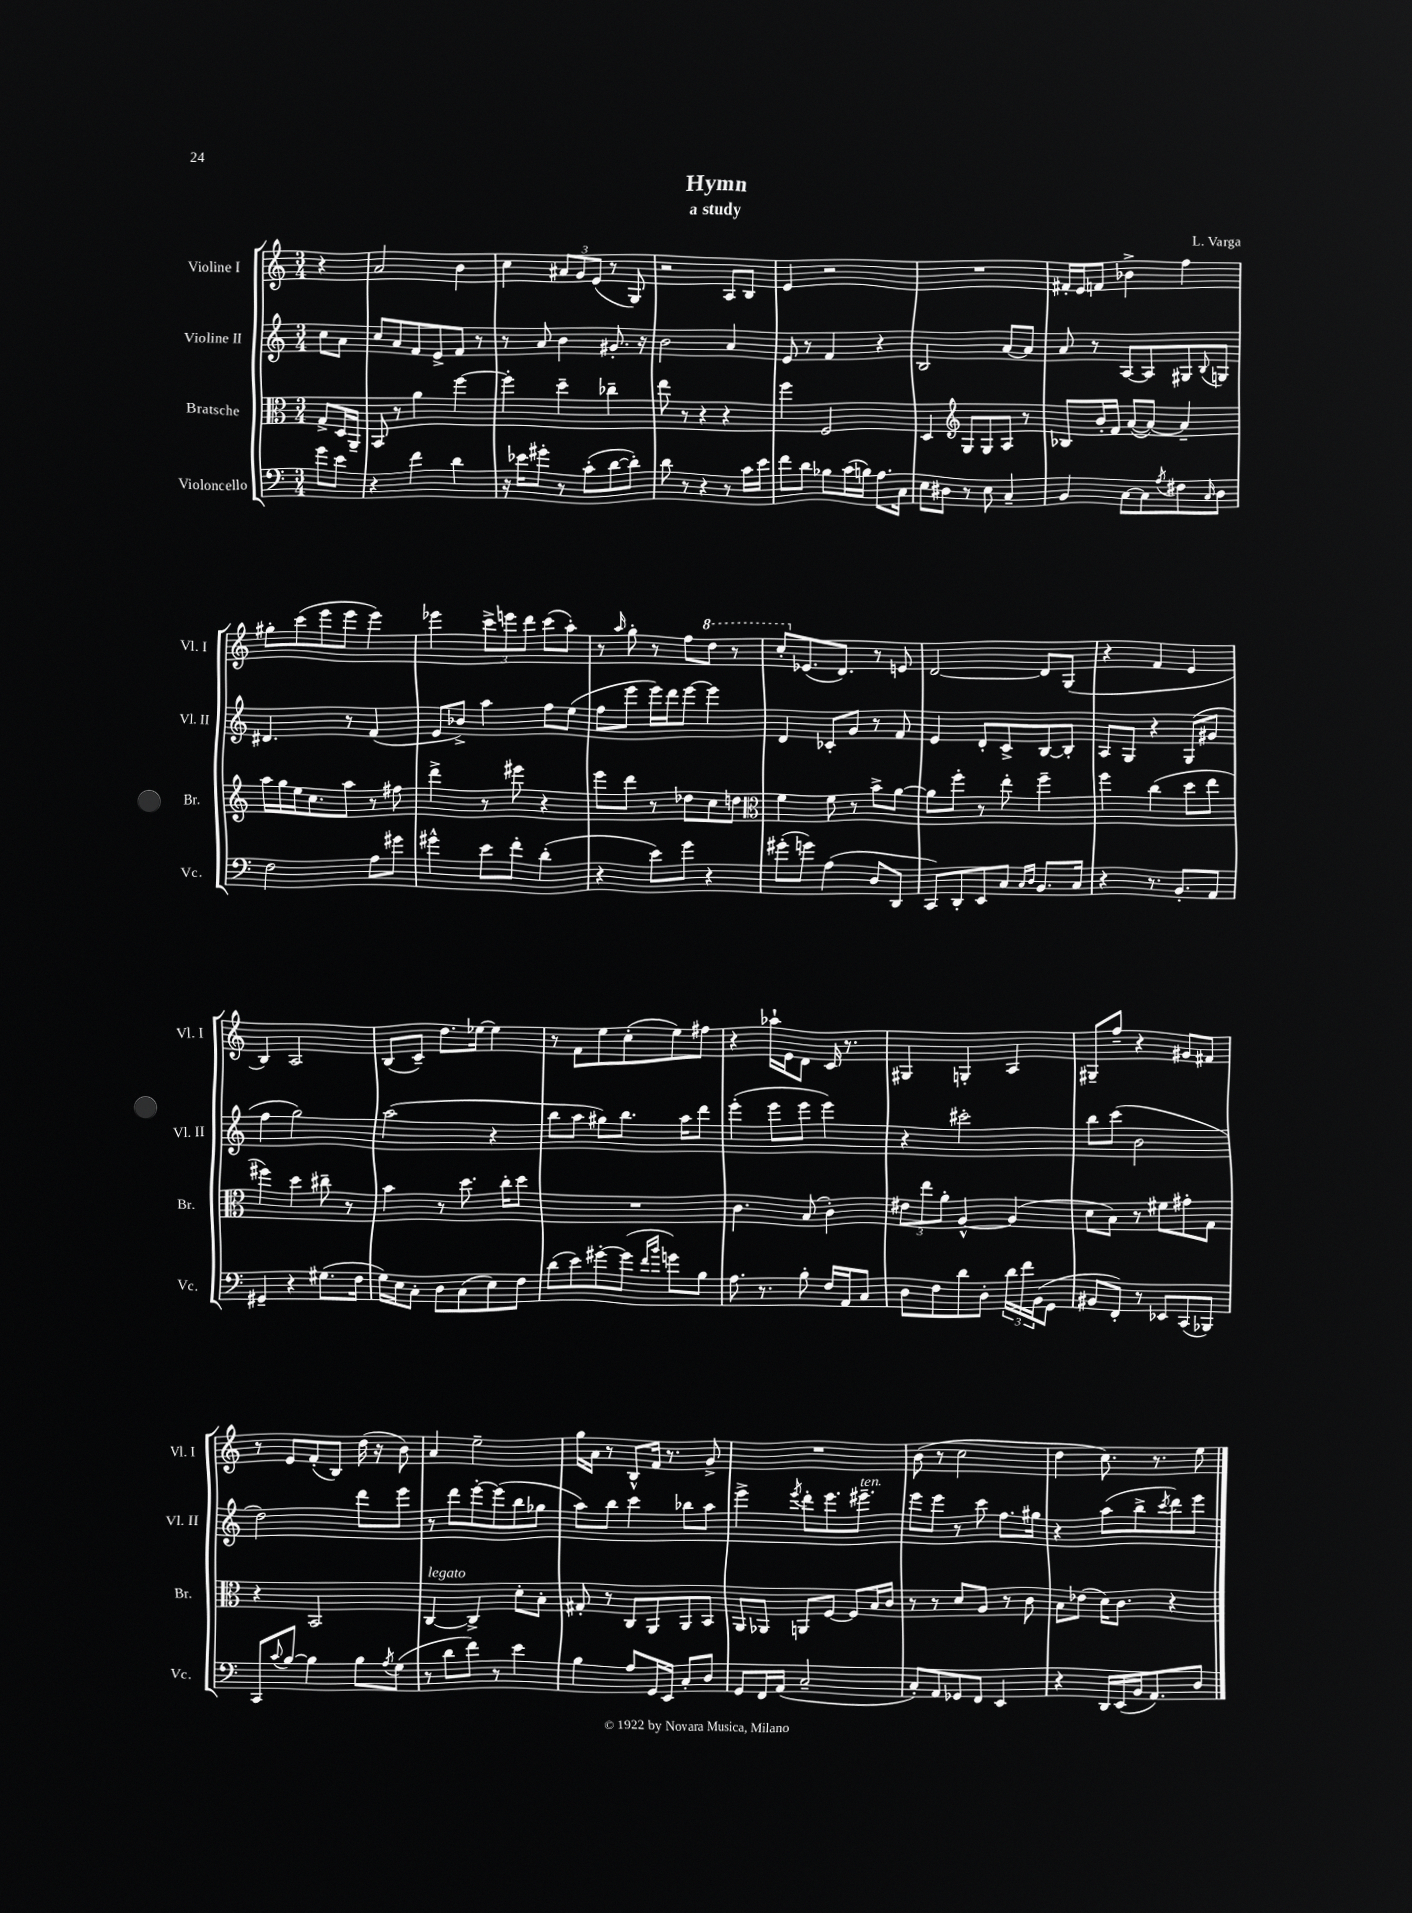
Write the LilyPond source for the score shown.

\header { title = "Hymn" composer = "L. Varga" subtitle = "a study" }
<<
\new StaffGroup <<
\new Staff = "s0" \with { instrumentName = "Violine I" shortInstrumentName = "Vl. I" } {
    \clef treble \key c \major \numericTimeSignature \time 3/4 \partial 4
    r4 |
    a'2 b'4 |
    c''4 \tuplet 3/2 { ais'8 g'8 e'8( } r8 g8) |
    r2 a8 b8 |
    e'4 r2 |
    R2. |
    fis'16-. e'16 f'8 bes'4-> f''4 |
    gis''8-. c'''8( e'''8 e'''8 e'''4) |
    ees'''4 \tuplet 3/2 { c'''8-> e'''8 d'''8 } c'''8( a''8-.) |
    r8 \grace { a''16 } g''8-. r8 f''8 \ottava #1 d'''8 r8 |
    c'''8-. \ottava #0 ees'8.( d'8.) r8 e'8 |
    d'2~ d'8 g8( |
    r4 f'4 e'4 |
    b4) a2 |
    b8( c'8--) d''8. ees''16~ ees''4 |
    r8 f'8 e''8 c''8-.( e''8) fis''8 |
    r4 aes''16-! e'16 d'8 c'16 r8. |
    gis4 g4-. a4 |
    gis8-- f''8-- r4 gis'8 fis'8 |
    r8 e'8 f'8-.( b8) d''16( r16 b'8) |
    a'4 e''2-- |
    g''16 a'16 r8 b8-^ f'16 r8. g'8-> |
    R2. |
    b'8( r8 c''2 |
    d''4 c''8.) r8. e''8 \bar "|." |
}
\new Staff = "s1" \with { instrumentName = "Violine II" shortInstrumentName = "Vl. II" } {
    \clef treble \key c \major \numericTimeSignature \time 3/4 \partial 4
    c''8 a'8 |
    c''8 a'8 f'8 e'8-> f'8 r8 |
    r8 a'8 b'4 gis'8.-. r16 |
    b'2 a'4 |
    e'8 r8 f'4 r4 |
    b2 a'8~ a'8 |
    a'8 r8 a8~ a8 gis8 \appoggiatura { b8 } g8 |
    dis'4. r8 f'4( |
    e'8 bes'8->) a''4 f''8 e''8( |
    f''8 e'''8 e'''16) d'''16 e'''8~ e'''4 |
    d'4 ces'8-. g'8 r8 f'8 |
    e'4 d'8-. c'8-> b8~ b8-. |
    a8 g8 r4 g8( gis'8 |
    f''4 g''2) |
    a''2( r4 |
    b''8 a''8 gis''8) b''8. a''16 d'''8 |
    e'''4-.( e'''8 e'''8 e'''4) |
    r4 cis'''2-. |
    b''8 c'''8( b'2 |
    d''2) d'''8 e'''8 |
    r8 d'''8 e'''8~-. e'''8( b''8 ges''8 |
    a''8) b''8 c'''4 bes''8 a''8 |
    e'''4-> \acciaccatura { e'''8 } d'''8-. e'''8. eis'''8.--^\markup { \italic "ten." } |
    e'''8 e'''8 r8 c'''8 f''8. gis''16 |
    r4 a''8( b''8-> \acciaccatura { c'''8 } d'''8) e'''8 \bar "|." |
}
\new Staff = "s2" \with { instrumentName = "Bratsche" shortInstrumentName = "Br." } {
    \clef alto \key c \major \numericTimeSignature \time 3/4 \partial 4
    g8-> d16 a,16-- |
    b,8 r8 a'4 f''4~ |
    f''4-. d''4-- ces''4-- |
    e''8 r8 r4 r4 |
    f''4 f2 |
    d4 \clef treble g8 g8 a8 r8 |
    bes8 b'16-. f'16 a'8~( a'8~) a'4-- |
    a''16 g''16 e''16 c''8. a''8 r8 fis''8 |
    d'''4-> r8 eis'''8 r4 |
    e'''8 d'''8 r8 des''8 c''8 d''8 |
    \clef alto f'4 f'8 r8 b'8-> a'8~ |
    a'8 f''8-. r8 e''8-. f''4-- |
    f''4 c''4( d''8 e''8 |
    fis''4) d''4 cis''8-- r8 |
    b'4 r8 d''8. c''16-. d''8 |
    R2. |
    c'4. b8( c'4-.) |
    \tuplet 3/2 { eis'8 e''8 a'8-. } a4~-^ a4( |
    d'8 b8) r8 fis'8 gis'8-. g8 |
    r4 b,2 |
    c4~^\markup { \italic "legato" } c4-> d'8-. b8-. |
    gis8-. r8 c8 a,8 a,8 b,8 |
    a,8 aes,8 a,8 f8~ f8 b16 c'16 |
    r8 r8 d'8 a8 r8 c'8 |
    b8 ees'8( d'16) c'8. r4 \bar "|." |
}
\new Staff = "s3" \with { instrumentName = "Violoncello" shortInstrumentName = "Vc." } {
    \clef bass \key c \major \numericTimeSignature \time 3/4 \partial 4
    g'8 e'8 |
    r4 f'4 d'4 |
    r16 ees'16 gis'8-. r8 c'8-.( d'8~ d'8-.) |
    d'8 r8 r4 r8 c'16 e'16 |
    f'8 d'8 bes8 c'16( b16) a8. c16 |
    e8 dis8 r8 e8 c4-- |
    b,4 c8~ c8 \acciaccatura { a8 } fis8 \grace { c16 } d8 |
    f2 a8 gis'8 |
    gis'4-^ e'8 f'8-. d'4-.( |
    r4 e'8) g'8 r4 |
    gis'8-.( g'8) a4( d8 d,8 |
    c,8) d,8-. e,8 c8 \grace { c16 d16 } b,8. c16 |
    r4 r8. b,8.-. a,8 |
    gis,4-- r4 gis8.( f16 |
    g16) e16 c8-. d8 c8( e8) f8 |
    d'8( e'8) gis'8~-. gis'8( \grace { f'16 b'16 } g'8) b8 |
    a8. r8. b8-. f16 a,16 c8 |
    d8 f8 d'8 d8-. \tuplet 3/2 { d'16 f'16 b,16( } g,8 |
    bis,8 f,8-.) r8 ees,8 c,8( bes,,8) |
    c,8 \appoggiatura { c'8 } b8~ b4 b8 \acciaccatura { a8 } g8( |
    r8 d'8 f'8) r8 e'4 |
    b4 a8 g,16 e,16 c8-. d8 |
    g,8 f,16 a,16( c2-- |
    c8-.) a,8 ges,8 f,8 e,4 |
    r4 d,16 e,16( b,16 a,8.) d8 \bar "|." |
}
>>
>>
\layout { \context { \Score \remove "Bar_number_engraver" } }
